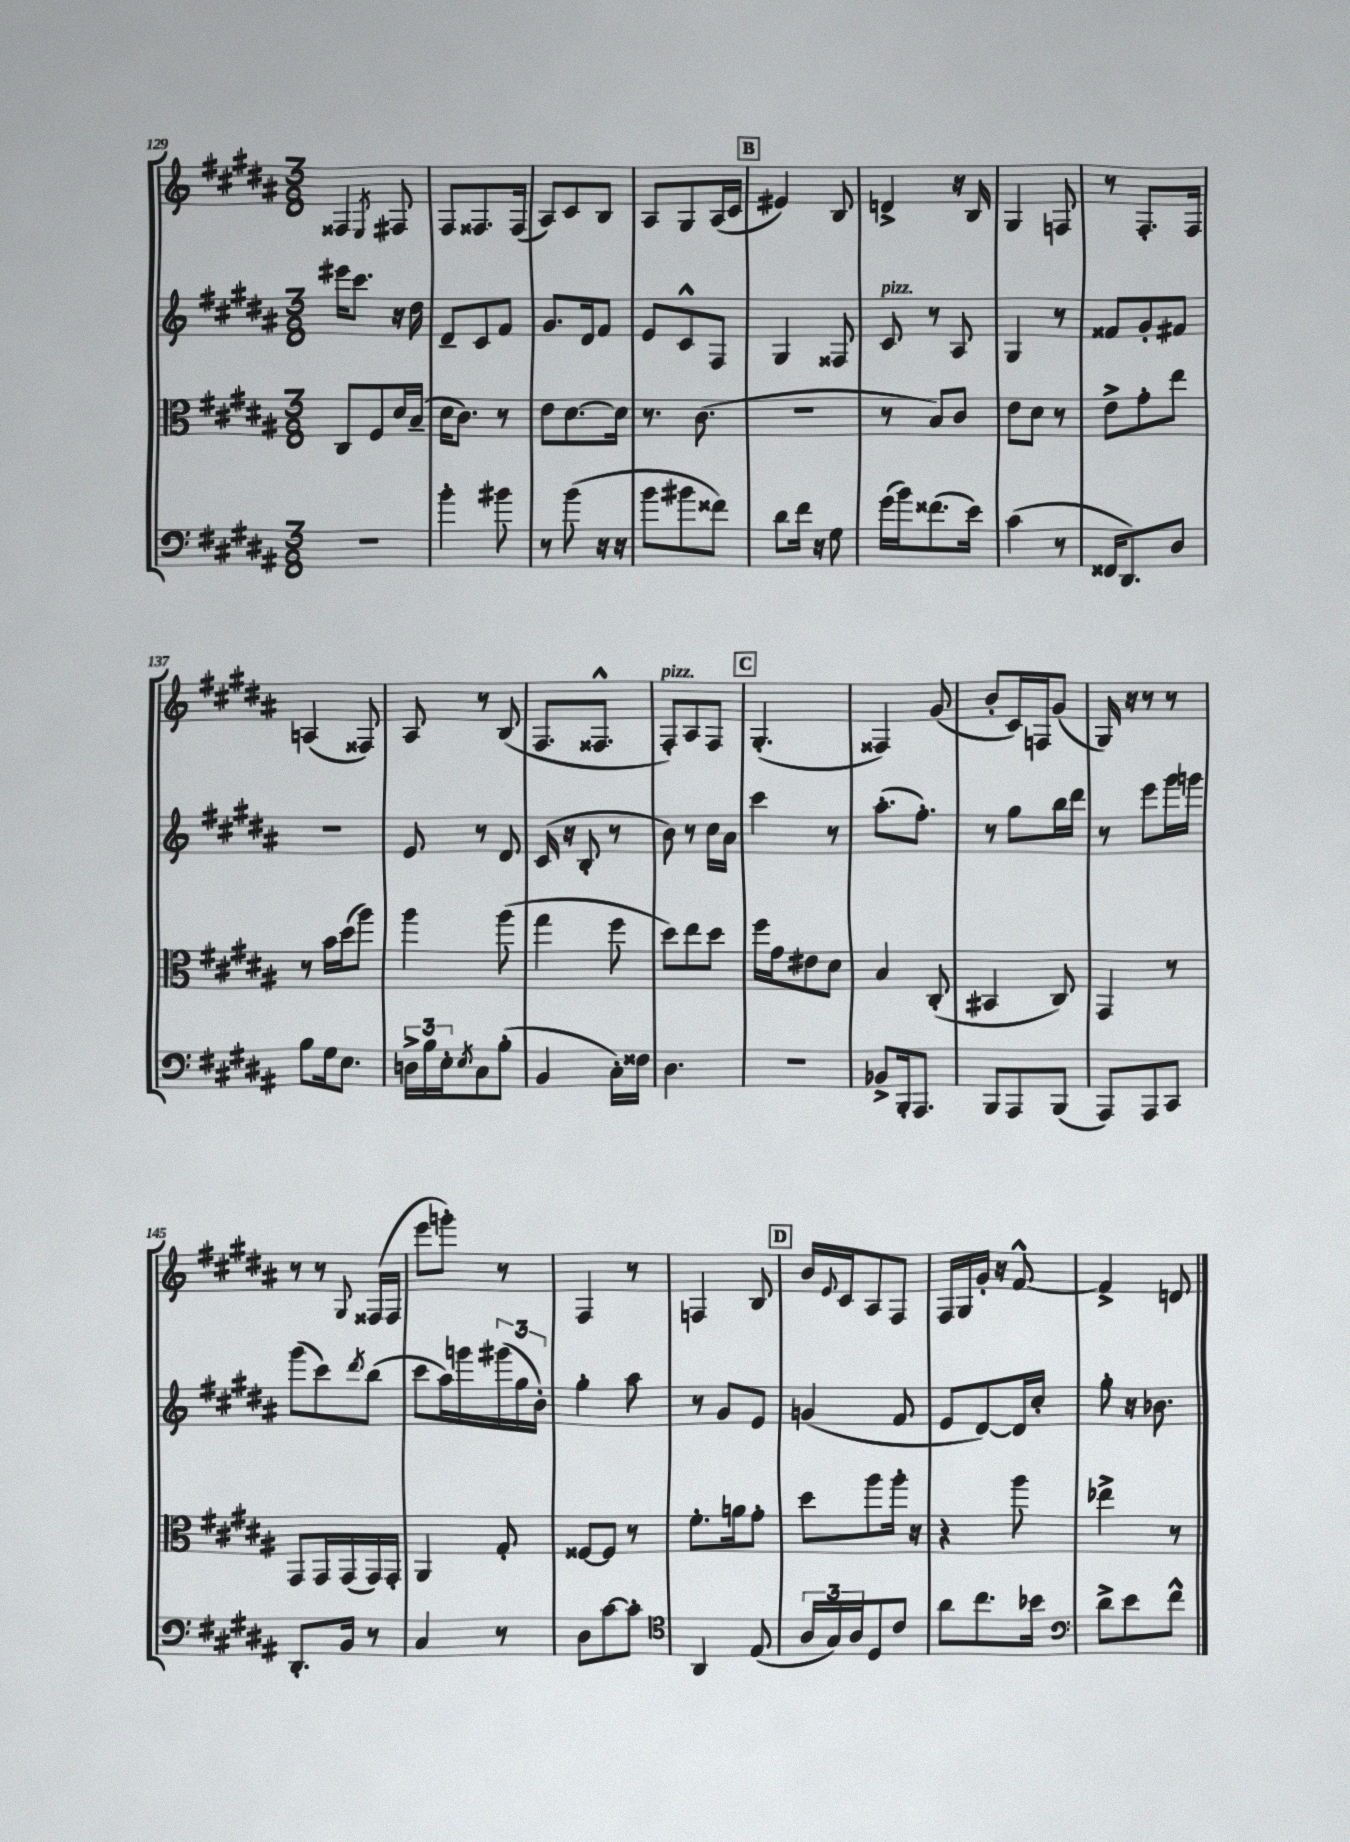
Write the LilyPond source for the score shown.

<<
\new StaffGroup <<
\new Staff = "s0" {
    \clef treble \key b \major \numericTimeSignature \time 3/8
    fisis4 \acciaccatura { e8 } fis8 |
    fis8 fisis8. fisis16( |
    ais8) cis'8 b8 |
    ais8 gis8 ais16( cis'16 |
    \mark \markup { \box "B" } eis'4) b8 |
    d'4-> r16 b16 |
    gis4 f8 |
    r8 fis8.-. fis16 |
    a4( fisis8) |
    ais8 r8 b8( |
    fis8. fisis8.-^ |
    fis8-.^\markup { \italic "pizz." }) ais8 fis8 |
    \mark \markup { \box "C" } gis4.-.( |
    fisis4) gis'8( |
    b'8-. cis'16) f16 gis'8( |
    gis16) r16 r8 r8 |
    r8 r8 \appoggiatura { gis8 } fisis16( fisis16 |
    e'''8 g'''8-.) r8 |
    fis4 r8 |
    f4 b8 |
    \mark \markup { \box "D" } b'16 \appoggiatura { e'8 } cis'16 ais8 fis8 |
    fis16 gis16 gis'16-. r16 fis'8~-^ |
    fis'4-> d'8 \bar "|." |
}
\new Staff = "s1" {
    \clef treble \key b \major \numericTimeSignature \time 3/8
    eis'''16 cis'''8. r16 dis''16 |
    dis'8-- cis'8 fis'8 |
    gis'8. dis'16 fis'8 |
    e'8 cis'8-^ fis8 |
    \mark \markup { \box "B" } gis4 fisis8 |
    cis'8^\markup { \italic "pizz." } r8 ais8 |
    gis4 r8 |
    fisis'8 gis'8-. fis'8 |
    R4. |
    e'8 r8 dis'8 |
    cis'16( r16 b8-. r8 |
    b'8) r8 cis''16 ais'16 |
    \mark \markup { \box "C" } cis'''4 r8 |
    ais''8.-.( fis''8.-.) |
    r8 gis''8 b''16 dis'''16 |
    r8 e'''8 gis'''16 g'''16 |
    gis'''8( cis'''8) \acciaccatura { dis'''8 } b''8( |
    cis'''8 ais''16) g'''16 \tuplet 3/2 { gis'''16( gis''16 b'16-.) } |
    gis''4-. ais''8 |
    r8 gis'8 e'8 |
    \mark \markup { \box "D" } g'4( fis'8 |
    e'8 dis'8~) dis'16 cis''16-. |
    gis''8-. r16 bes'8. \bar "|." |
}
\new Staff = "s2" {
    \clef alto \key b \major \numericTimeSignature \time 3/8
    cis8 fis8 dis'16 b16--( |
    dis'16 cis'8.) r8 |
    e'8 dis'8.~ dis'16 |
    r8. cis'8.( |
    \mark \markup { \box "B" } r4. |
    r8 b8) cis'8 |
    e'8 dis'8 r8 |
    e'8-> gis'8-. e''8 |
    r8 b'16 dis''16( ais''8) |
    ais''4 ais''8( |
    gis''4 fis''8 |
    dis''8) e''8 dis''8 |
    \mark \markup { \box "C" } fis''16 gis'16 eis'8 dis'8 |
    b4 cis8-.( |
    bis,4 cis8) |
    gis,4 r8 |
    gis,8 gis,16 gis,16( gis,16) gis,16-. |
    ais,4 gis8-. |
    fisis8~ fisis8 r8 |
    fis'8.-. a'16 gis'8-. |
    \mark \markup { \box "D" } dis''8 ais''8 ais''16-. r16 |
    r4 ais''8 |
    ees''4-> r8 \bar "|." |
}
\new Staff = "s3" {
    \clef bass \key b \major \numericTimeSignature \time 3/8
    R4. |
    b'4-. bis'8 |
    r8 b'8( r16 r16 |
    b'8 bis'8 fisis'8) |
    \mark \markup { \box "B" } dis'8 fis'16 r16 gis8 |
    gis'16( b'16) fisis'8.( e'16) |
    cis'4( r8 |
    fisis,16 dis,8.) dis8 |
    b8 gis16 e8. |
    \tuplet 3/2 { d16-> b16 e16-. } \acciaccatura { e8 } cis8 b8-.( |
    b,4 cis16-.) fisis16 |
    dis4. |
    \mark \markup { \box "C" } R4. |
    bes,8-> b,,16-. ais,,8. |
    b,,8 ais,,8 b,,8( |
    ais,,8) ais,,8 cis,8 |
    dis,8.-. b,16 r8 |
    cis4 r8 |
    dis8 cis'8~ cis'8-. |
    \clef tenor ais,4 e8( |
    \mark \markup { \box "D" } \tuplet 3/2 { ais16 gis16) ais16 } dis8 cis'8 |
    ais'8 cis''8. bes'16 |
    \clef bass dis'8-> e'8 fis'8-^ \bar "|." |
}
>>
>>
\layout { \context { \Score currentBarNumber = #129 } }
